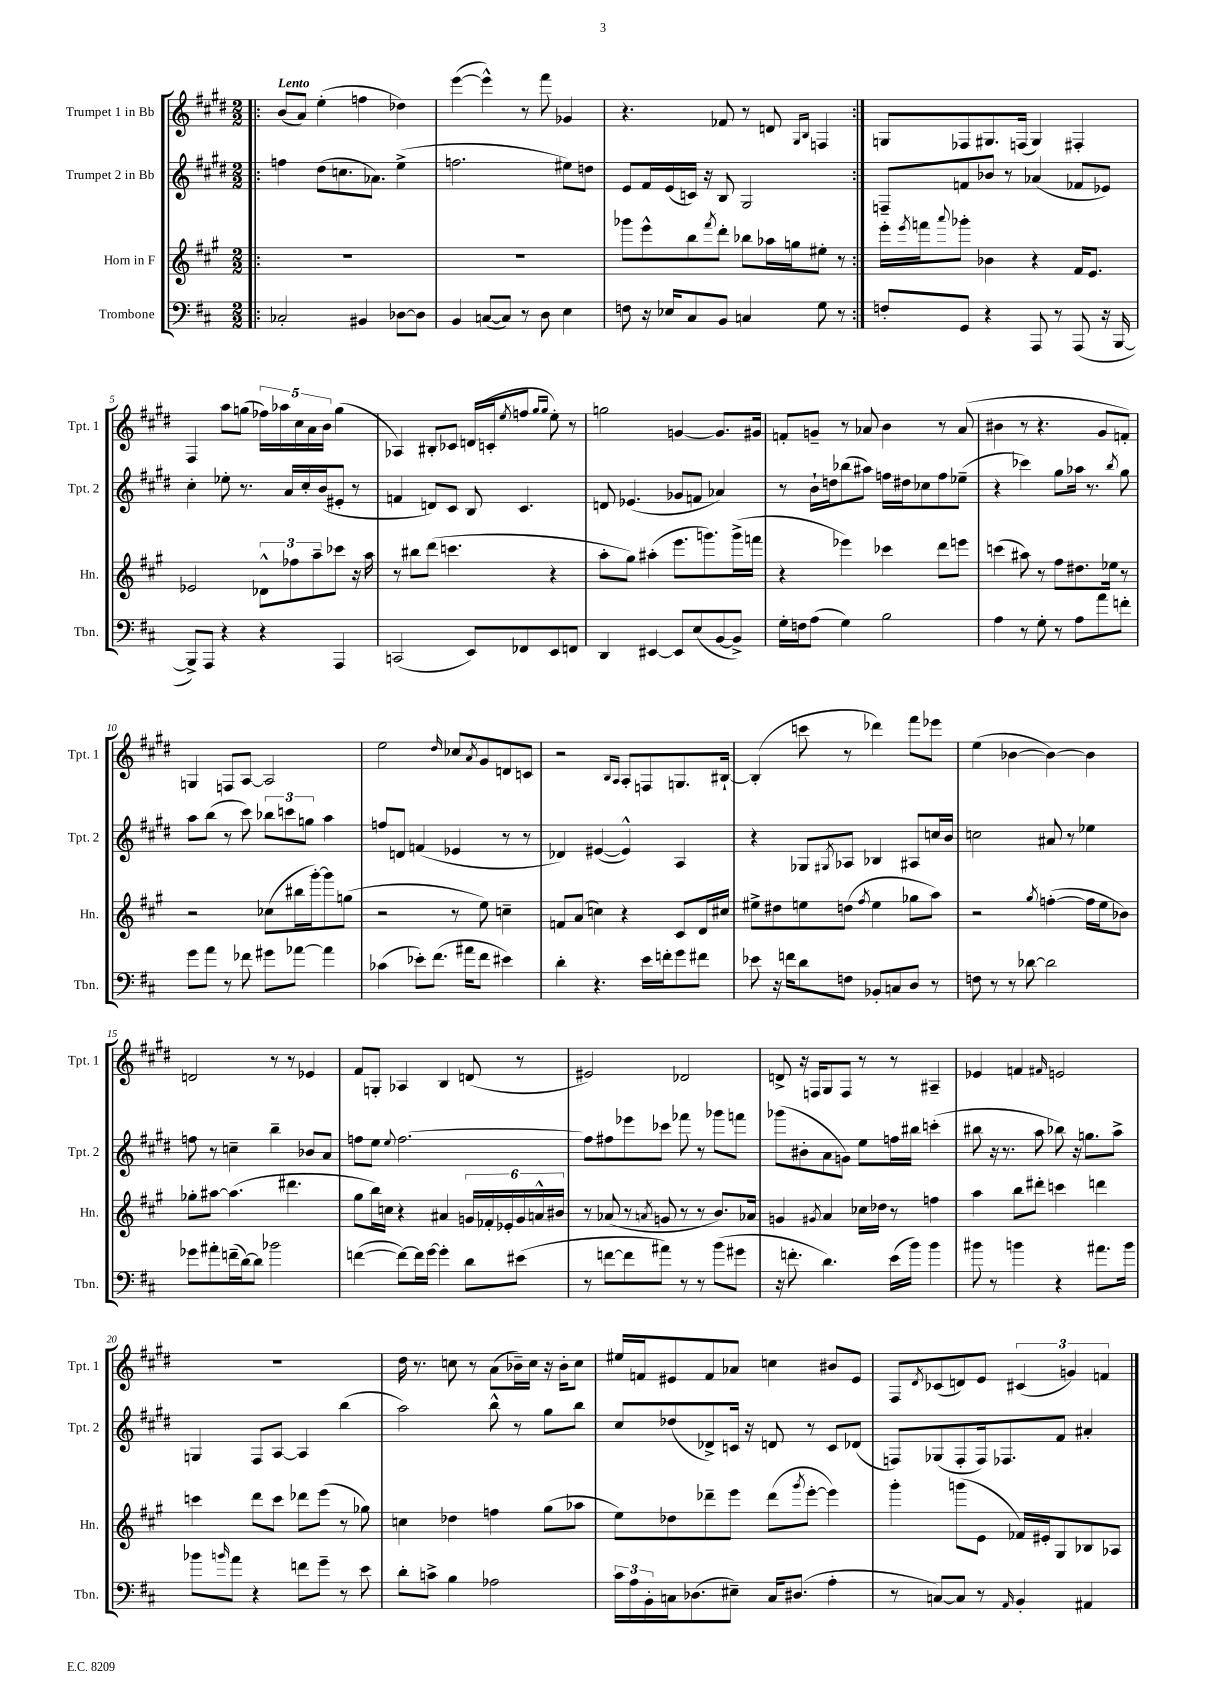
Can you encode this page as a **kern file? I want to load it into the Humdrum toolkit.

**kern	**kern	**kern	**kern
*part4	*part3	*part2	*part1
*staff4	*staff3	*staff2	*staff1
*I"Trombone	*I"Horn in F	*I"Trumpet 2 in Bb	*I"Trumpet 1 in Bb
*I'Tbn.	*I'Hn.	*I'Tpt. 2	*I'Tpt. 1
*clefF4	*clefG2	*clefG2	*clefG2
*k[f#c#]	*k[f#c#g#]	*k[f#c#g#d#]	*k[f#c#g#d#]
*M2/2	*M2/2	*M2/2	*M2/2
=1!|:	=1!|:	=1!|:	=1!|:
!	!	!	!LO:TX:a:B:t=Lento
2C-X'/	1r	4ffn\	(8b/L
.	.	.	8a/J)
.	.	(8dd#\L	(4ee'\
.	.	8.ccn\	.
4BB#X/	.	.	4ffn\
.	.	8.a-X\J)	.
[8D-X\L	.	(4ee^\	4dd-X\)
8D-\J]	.	.	.
=2	=2	=2	=2
4BB/	1r	2.ffn\	([4eee\
([8Cn/L	.	.	4eee^^\])
8C/J])	.	.	.
8r	.	.	8r
8D\	.	.	8fff#\
4E\	.	8ee#X\L)	4g-X/
.	.	8ddn\J	.
=3	=3	=3	=3
8Fn\	8ggg-X\L	8e/L	4.r
16r	8eee^^\	16f#/L	.
16E-X/KL	.	(16e/	.
8C#/	8bb\	16cn/JJ)	.
.	.	16r	.
.	8qfff#/	.	.
8BB/J	8ddd'\J	8B/	8f-X/
4Cn/	8bb-X\L	2G#/	8r
.	16aa-X\L	.	8dn/
.	16ggn\J	.	.
.	.	.	16qqG#/LL
.	.	.	16qqB/JJ
8G\	8ee#X'\J	.	4Fn/
8r	8r	.	.
=4:|!	=4:|!	=4:|!	=4:|!
8Fn'/L	16eee'\LL	8Fn~/L	8Gn/L
.	8qeee/	.	.
.	16fffn\J	.	.
.	8qqaaa/	.	.
8GG/J	8ggg-X'\J	8fn/	8F-X/
4r	4b-X\	8b-X/J	8.G#X/
.	.	8r	.
.	.	.	(16Fn/Jk
8AAA/	4r	(4a-X/	4G#/)
8r	.	.	.
(8AAA/	16f#/KL	8f-X/L	4F#X'/
.	8.e/J	.	.
16r	.	8e-X/J)	.
[16BBB/	.	.	.
!!LO:LB:g=z
=5	=5	=5	=5
8BBB^/L])	2e-X/	4cc#'\	4F#/
8AAA/J	.	.	.
4r	.	8ee-X'\	8aa\L
.	.	8.r	(8ggn\J
4r	12d-X^^\L	.	20ff-X\LL)
.	.	.	20aa-X\
.	.	16a/LL	.
.	12ff-X\	.	.
.	.	.	20cc#\
.	.	16cc#'/	.
.	.	.	20a\
.	12aa~\	.	.
.	.	(16b/J	.
.	.	.	20b\JJ
4AAA/	8ccc-X\J	8e#X'/J	(4gg\
.	16r	8r	.
.	16aa\	.	.
=6	=6	=6	=6
(2CCn/	8r	4fn/	4A-X/)
.	8bb#X\L	.	.
.	(8ddd\J	8dn/L)	8B#X'/L
.	4.cccn\	8c#/J	8c-X/J
8EE/L)	.	8B/	(16dn/LL
.	.	.	16cn'/J
.	.	.	8qee/
8FF-X/	.	4.c#/	8ffn/J
.	.	.	16qqgg#/LL
.	.	.	16qqgg#/JJ
8EE/	4r	.	8ee'\)
8FFn/J	.	.	8r
=7	=7	=7	=7
4DD/	8aa'\L	8dn/	2ggn\
.	8gg#\J)	(4.e-X/	.
[4EE#X/	(4aa#X'\	.	.
8EE#/L]	8.eee\L	8g-X/L	[4gn/
(8E/	.	8fn/J	.
.	8.gggn\)	.	.
[8BB/	.	4a-X/)	8.g/L]
8BB^/J])	(16ggg^\L	.	.
.	16fffn\JJ	.	16g#X/Jk
=8	=8	=8	=8
16G'\LL	4r	8r	8fn'/L
16Fn\J	.	.	.
(8A\J	.	16b`\LL	8gn~/J
.	.	16ddn\J	.
4G\)	4eee-X\)	(8bb-X\	8r
.	.	8aa#X\J)	8a-X/
2B\	4ccc-X\	16ffn\LL	4b\
.	.	16dd#X\J	.
.	.	8cc-X\	.
.	8ddd\L	8ff\	8r
.	8eeen\J	(8ee-X~\J	(8a-/
=9	=9	=9	=9
4A\	(4cccn\	4r	4b#X\
8r	8aa#X\)	4ccc-X\)	8r
8G'\	8r	.	4.r
8r	8ff#\L	8gg#\L	.
8A\L	8.dd#X\	16aa-X\Jk	.
.	.	8.r	.
8a\	.	.	8g#/L
.	16ee-X\Jk	.	.
.	.	8qbb/	.
8fn'\J	8r	8gg#\	8fn'/J)
!!LO:LB:g=z
=10	=10	=10	=10
8g\L	2r	8aa\L	4Gn/
8a\J	.	(8bb\J	.
8r	.	8r	8Fn/L
8f-X\	.	8ccc#\)	[8A/J
8g#X\L	(8cc-X\L	12bb-X\L	2A/]
.	.	12cccn\	.
[8a-X\J	16bb#X\L	.	.
.	.	12ggn\J	.
.	[16ggg#'\J)	.	.
4a-\]	8ggg#\]	4aa\	.
.	(8ggn\J	.	.
=11	=11	=11	=11
(4c-X\	2r	8ffn/L	2ee\
.	.	8dn/J	.
8e-X'\L)	.	(4fn/	.
(8.f#\J	.	.	.
.	.	.	16qqdd#/
.	8r	4e-X/	8cc-X/L
16a#X\KL	.	.	.
.	.	.	8qa/
8f#\J	8ee\)	.	8g#/
4e#X\)	4ccn~\	8r	8dn/
.	.	8r	8cn/J
=12	=12	=12	=12
4d'\	8fn/L	4d-X/)	2r
.	(8a/J	.	.
4.r	4ccn\)	([4e#X/	.
.	.	.	16qqB/LL
.	.	.	16qqA/JJ
.	4r	4e#^^/])	8A'/L
16e\LL	.	.	8Fn/
16fn'\J	.	.	.
8g\	8c#/L	4A/	8.Gn/
8f#X\J	16d/L	.	.
.	16cc#X/JJ	.	[16B#X`/Jk
=13	=13	=13	=13
8e-X\	8ee#X^\L	4r	(4B#'/]
16r	8dd#X\	.	.
16fn\KL	.	.	.
8d\	8een\	8G-X/L	8cccn\
.	.	8qG#X/	.
8Fn\J	(8ddn\J	8A-X/J	8r
.	8qff#/	.	.
8BB-X'/L	4ee\	4B-X/	4ddd-X\)
8Cn/	.	.	.
8D/J	8gg-X\L	8A#X/L	8fff#\L
8r	8aa\J)	16ccn/L	8eee-X\J
.	.	16b/JJ	.
=14	=14	=14	=14
8Fn\	2r	2ccn\	(4ee\
8r	.	.	.
8r	.	.	[4b-X\
[8d-X\	.	.	.
.	8qgg#/	.	.
2d-\]	([4ffn'\	8a#X/	4b-\_)
.	.	8r	.
.	16ff\LL]	4ee-X\	4b-\]
.	16ee\J	.	.
.	8b-X\J)	.	.
!!LO:LB:g=z
=15	=15	=15	=15
8g-X\L	8gg-X'\L	8ffn\	2dn/
8a#X'\	[8aa#X\J	8r	.
(16fn~\L	(4.aa#\]	4ccn~\	.
[16d\J)	.	.	.
8d\J]	.	.	.
2b-X\	.	4bb~\	8r
.	4.ddd#X\	.	8r
.	.	8b-X/L	4e-X/
.	.	8a/J	.
=16	=16	=16	=16
([4fn\	8gg#\L	8ffn\L	8f#/L
.	16bb\L)	8ee\J	8Gn'/J
.	16ccn\JJ	.	.
.	.	8qqee/	.
8f\L_)	4r	[2.ff\	4A-X/
16f\L]	.	.	.
[16g\JJ	.	.	.
4g'\]	4a#X/	.	4B/
8d\L	24gn/LL	.	(8dn/
.	24f-X'/	.	.
.	24e-X'/	.	.
(8e#X\J	24g/	.	8r
.	24an^^/	.	.
.	24b#X/JJ	.	.
=17	=17	=17	=17
8r	8r	8ff\L]	2e#X/)
[8fn\L	(8a-X/	8ff#X\	.
8f\]	8r	8eee-X\	.
.	8qan/	.	.
8a#X\J)	8gn/	8ccc-X\J	.
8r	8r	8fff-X\	2d-X/
8r	8r	8r	.
(8b\L	8.b/L)	8ggg-X\L	.
8g#X\J	.	8fffn\J	.
.	16a-X/Jk	.	.
=18	=18	=18	=18
16r	4gn/	(8ggg-X\L	8dn^/
8.fn'\	.	.	.
.	.	8b#X'\	16r
.	.	.	16Fn/KL
.	8qg#X/	.	.
4.d\)	4a/	8a\	8G#/
.	.	8gn\J)	8F/J
.	16cc-X\LL	8ee\L	8r
.	16dd-X\JJ	.	.
(16e\LL	8r	16ffn\L	8r
16b\JJ)	.	16bb#X\JJ	.
4b\	4ffn\	(4cccn'\	4A#X~/
=19	=19	=19	=19
8b#X\	4aa\	8bb#X\	4e-X/
8r	.	16r	.
.	.	8.r	.
4bn\	8bb\L	.	4fn/
.	8ddd#X'\J	8aa\	.
.	.	.	16qqf#X/
4r	4cccn\	8bb-X\)	2en/
.	.	16r	.
.	.	8.ggn\L	.
8.a#X\L	4dddn\	.	.
.	.	8aa^\J	.
16b\Jk	.	.	.
!!LO:LB:g=z
=20	=20	=20	=20
8b-X\L	4cccn\	4Gn/	1r
16qqbn/	.	.	.
8a\J	.	.	.
4r	8ddd\L	8F#/L	.
.	8ccc\J	[8A/J	.
8fn\L	8ddd-X\L	4A/]	.
8g~\J	(8eee\J	.	.
8r	8r	(4bb\	.
8e\	8gg-X\)	.	.
=21	=21	=21	=21
8d'\L	4ccn\	2aa\)	16dd#\
.	.	.	8.r
8cn^\J	.	.	.
4B\	4dd-X\	.	8ccn\
.	.	.	8r
2A-X\	4ffn\	8bb^^\	(8a\L
.	.	8r	16b-X~\L)
.	.	.	16cc\JJ
.	(8gg#\L	8gg#\L	16r
.	.	.	16b-'\KL
.	8aa-X\J	8bb\J	8cc\J
=22	=22	=22	=22
24c#\LL	8ee\L)	8cc#/L	16ee#X/LL
24A\	.	.	.
.	.	.	16fn/J
24BB'\	.	.	.
16Cn\J	8dd-X\	(8dd-X/	8e#X/
(8.D-X\	.	.	.
.	8ddd-X~\	8d-X^/)	8f/
8E#X~\J)	8eee\J	16cn/Jk	8a-X/J
.	.	16r	.
16C/KL	(8ddd-\L	8dn/	4ccn\
(8.D#X/J	.	.	.
.	8qggg#/	.	.
.	[8eee'\J	8r	.
4A'\	4eee\])	8c/L	8b#X/L
.	.	(8d-X/J	8e#/J
=23	=23	=23	=23
8r	4ggg#'\	8Fn/L)	8F#/L
.	.	.	8qd#/
[8Cn/L)	.	(8G-X/	(8c-X/
8C/J]	(8gggn\L	8F'/	8dn/)
8r	8e\J	16F/k)	8e/J
.	.	8.F-X/	.
16qqAA/	.	.	.
4BB'/	16f-X/LL)	.	(6c#X/
.	16e#X'/J	.	.
.	8G#/	8f#/J	.
.	.	.	6gn/)
4AA#X/	8B-X/	4a#X'/	.
.	.	.	6fn/
.	8A-X/J	.	.
==	==	==	==
*-	*-	*-	*-
